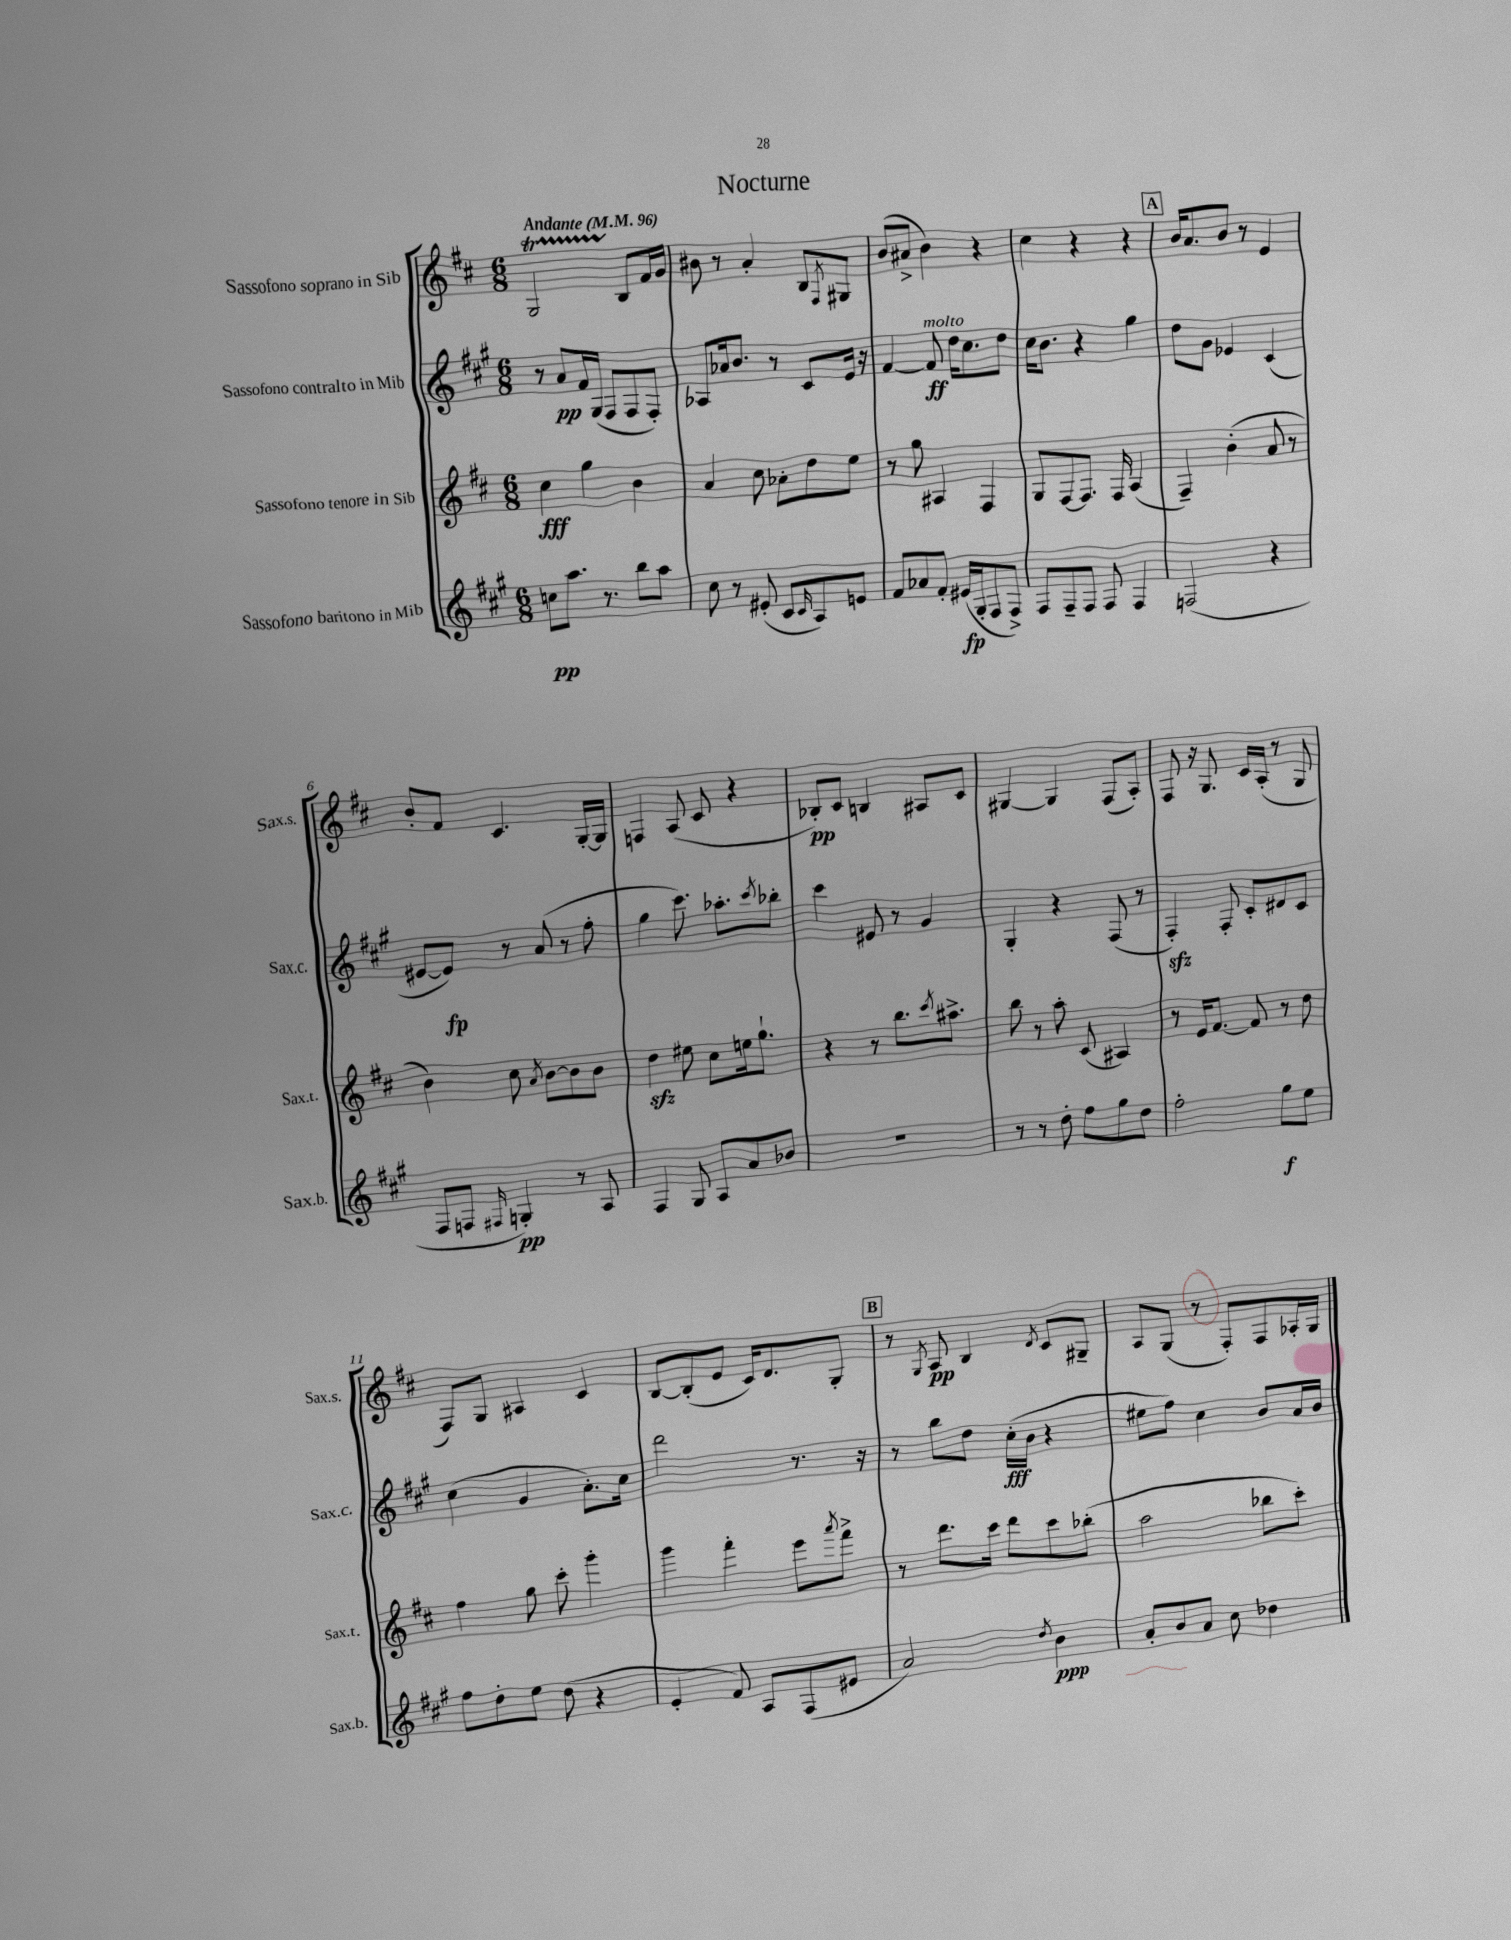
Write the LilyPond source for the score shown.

\header { title = "Nocturne" }
<<
\new StaffGroup <<
\new Staff = "s0" \with { instrumentName = "Sassofono soprano in Sib" shortInstrumentName = "Sax.s." } {
    \clef treble \key d \major \numericTimeSignature \time 6/8 \tempo "Andante" 4 = 96
    g2\startTrillSpan b8\stopTrillSpan fis'16 g'16 |
    bis'8 r8 a'4-. b8 \acciaccatura { fis8 } gis8 |
    b'8( ais'8-> b'4) r4 |
    cis''4 r4 r4 |
    \mark \markup { \box "A" } b'16 a'8. b'8 r8 e'4 |
    b'8-. fis'8 cis'4. g16~-. g16 |
    f4 a8( cis'8 r4 |
    bes8-.\pp) cis'8 b4 ais8 cis'8 |
    gis4~ gis4 fis8( a8-.) |
    fis8 r16 g8. cis'16 a16-.( r8 g8 |
    fis8) g8 ais4 cis'4 |
    b8~ b8-.( e'8 cis'16) d'8. g8-. |
    \mark \markup { \box "B" } r8 \acciaccatura { g8 } a8\pp b4 \acciaccatura { d'8 } cis'8 gis8-- |
    a8 g8( r8 fis8-.) fis8 aes16-. g16 \bar "|." |
}
\new Staff = "s1" \with { instrumentName = "Sassofono contralto in Mib" shortInstrumentName = "Sax.c." } {
    \clef treble \key a \major \numericTimeSignature \time 6/8
    r8 a'8\pp fis'16 gis16( fis8 fis8 fis8-.) |
    aes8 aes'16 b'8. r8 cis'8 e'16 r16 |
    fis'4~ fis'8\ff^\markup { \italic "molto" } d''16 cis''8. d''8 |
    cis''16 b'8. r4 gis''4 |
    \mark \markup { \box "A" } d''8 gis'8 ees'4 cis'4( |
    eis'8~ eis'8\fp) r8 a'8( r8 fis''8-. |
    gis''4 cis'''8.) aes''8.-. \acciaccatura { cis'''8 } bes''8-. |
    cis'''4 eis'8 r8 gis'4 |
    gis4-. r4 fis8( r8 |
    fis4-.\sfz) fis8-. cis'8-. dis'8 cis'8 |
    cis''4( gis'4 a'8.-.) cis''16 |
    d'''2 r8. r16 |
    \mark \markup { \box "B" } r8 b''8 d''8 cis''16-.\fff( b'16 r4 |
    eis''8 fis''8) cis''4 b'8 a'16 b'16 \bar "|." |
}
\new Staff = "s2" \with { instrumentName = "Sassofono tenore in Sib" shortInstrumentName = "Sax.t." } {
    \clef treble \key d \major \numericTimeSignature \time 6/8
    cis''4\fff g''4 b'4 |
    a'4 cis''8 aes'8-. d''8 e''8 |
    r8 g''8 ais4 fis4 |
    g8 fis8~ fis8. fis16 a4( |
    \mark \markup { \box "A" } fis4--) b'4-.( a'8 r8 |
    b'4) cis''8 \acciaccatura { a'8 } b'8~ b'8 b'8 |
    d''4\sfz eis''8 cis''8 e''16 g''8.-! |
    r4 r8 b''8. \acciaccatura { cis'''8 } ais''8.-> |
    b''8 r8 a''8-. cis'8( ais4) |
    r8 e'16 fis'8.~ fis'8 r8 d''8 |
    fis''4 g''8 cis'''8-. g'''4-. |
    g'''4 fis'''4-. e'''8 \acciaccatura { a'''8 } fis'''8-> |
    \mark \markup { \box "B" } r8 d'''8. cis'''16 d'''8 cis'''8 bes''8-.( |
    a''2 bes''8 cis'''8-.) \bar "|." |
}
\new Staff = "s3" \with { instrumentName = "Sassofono baritono in Mib" shortInstrumentName = "Sax.b." } {
    \clef treble \key a \major \numericTimeSignature \time 6/8
    c''8\pp a''8. r8. b''8 a''8 |
    cis''8 r8 eis'8-.( cis'8 \grace { cis'16 } a8) e'8 |
    fis'8 aes'8 fis'8-. eis'16\fp( gis16-. fis8 fis8->) |
    fis8 fis8-- fis8 fis8 fis4 |
    \mark \markup { \box "A" } f2( r4 |
    fis8 f8 \grace { fis16 } g4-.\pp) r8 a8 |
    fis4 gis8 a8 a'8 bes'8 |
    R2. |
    r8 r8 d''8-. fis''8 gis''8 d''8 |
    fis''2-. gis''8\f e''8 |
    fis''8 d''8-. e''8 d''8( r4 |
    e'4-. fis'8) a8 fis8( eis'8 |
    \mark \markup { \box "B" } a'2) \acciaccatura { d''8 } b'4\ppp |
    a'8-. b'8 a'8 cis''8 des''4 \bar "|." |
}
>>
>>
